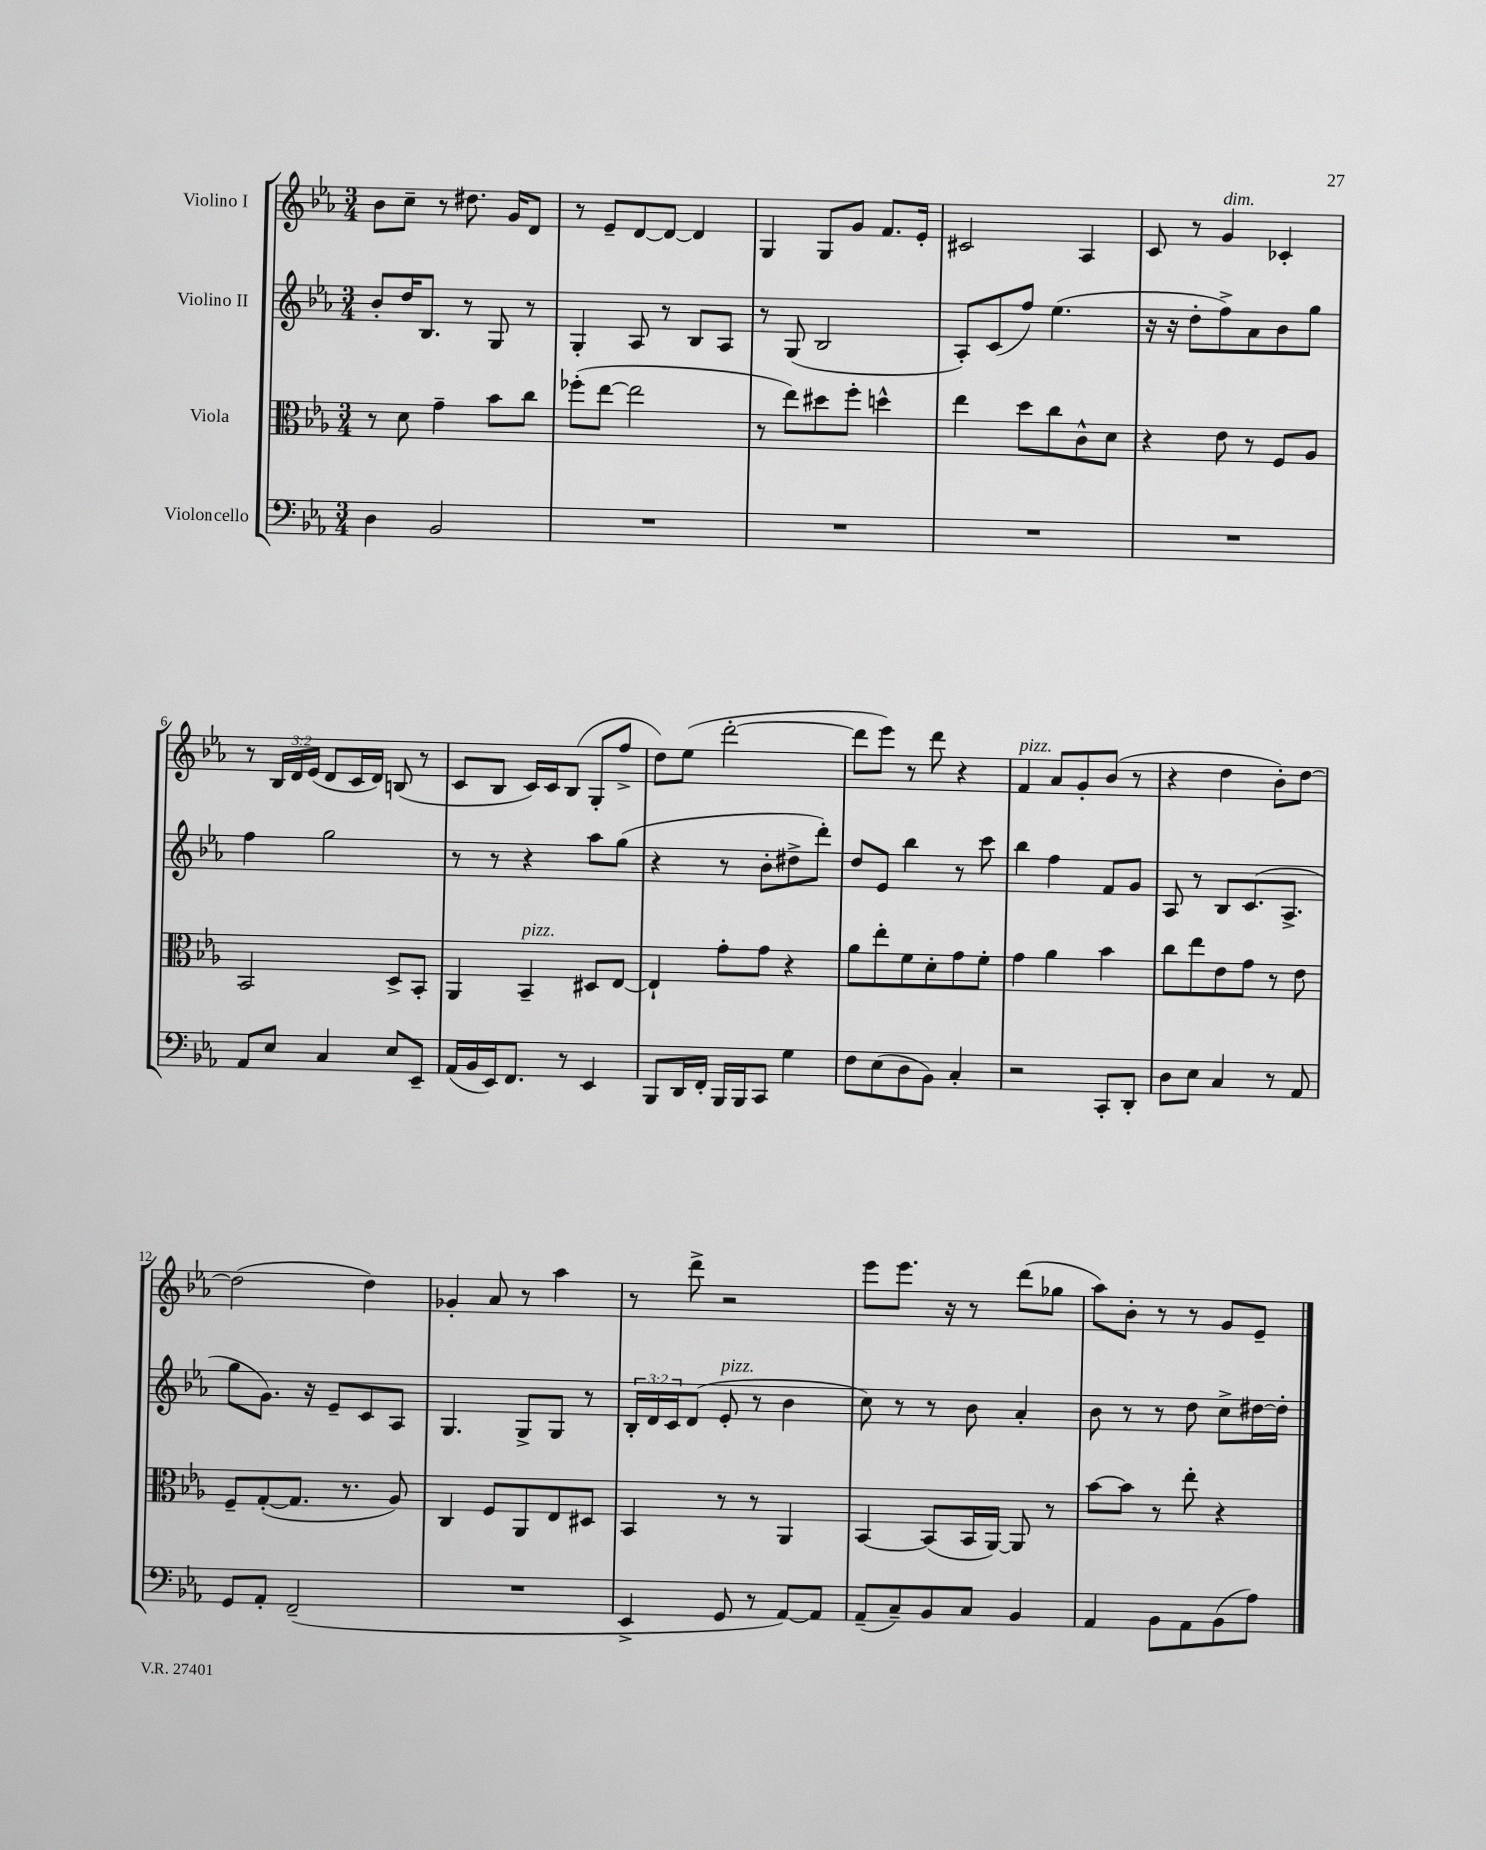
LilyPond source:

<<
\new StaffGroup <<
\new Staff = "s0" \with { instrumentName = "Violino I" } {
    \clef treble \key ees \major \numericTimeSignature \time 3/4 \override Staff.TupletNumber.text = #tuplet-number::calc-fraction-text
    bes'8 c''8-- r8 dis''8. g'16 d'8 |
    r8 ees'8-- d'8~ d'8~ d'4 |
    g4 g8 g'8 f'8. ees'16-. |
    cis'2 aes4 |
    c'8 r8 g'4^\markup { \italic "dim." } ces'4-. |
    r8 \tuplet 3/2 { bes16 d'16 ees'16( } d'8 c'16 d'16) b8( r8 |
    c'8 bes8 c'16) c'16 bes8( g8-. f''8-> |
    d''8) ees''8( d'''2~-. |
    d'''8 ees'''8) r8 d'''8 r4 |
    f'4^\markup { \italic "pizz." } aes'8 g'8-. bes'8( r8 |
    r4 d''4 bes'8-.) d''8~ |
    d''2( d''4) |
    ges'4-. aes'8 r8 aes''4 |
    r8 d'''8-> r2 |
    ees'''8 ees'''8. r16 r8 d'''8( ges''8 |
    aes''8) bes'8-. r8 r8 g'8 ees'8-- \bar "|." |
}
\new Staff = "s1" \with { instrumentName = "Violino II" } {
    \clef treble \key ees \major \numericTimeSignature \time 3/4 \override Staff.TupletNumber.text = #tuplet-number::calc-fraction-text
    bes'8-. d''16 bes8. r8 g8 r8 |
    g4-. aes8 r8 bes8 aes8 |
    r8 g8( bes2 |
    aes8-.) c'8( f''8) ees''4.( |
    r16 r16 d''8-. f''8->) aes'8 bes'8 g''8 |
    f''4 g''2 |
    r8 r8 r4 aes''8 g''8( |
    r4 r8 bes'8-. dis''8-> d'''8-.) |
    d''8 ees'8 bes''4 r8 c'''8 |
    bes''4 f''4 f'8 g'8 |
    aes8 r8 bes8 c'8.( aes8.-> |
    g''8 g'8.) r16 ees'8-- c'8 aes8 |
    g4. g8-> g8 r8 |
    \tuplet 3/2 { bes16-. d'16 c'16 } d'8( ees'8-.^\markup { \italic "pizz." } r8 bes'4 |
    c''8) r8 r8 bes'8 aes'4-. |
    bes'8 r8 r8 d''8 c''8-> dis''16~ dis''16-. \bar "|." |
}
\new Staff = "s2" \with { instrumentName = "Viola" } {
    \clef alto \key ees \major \numericTimeSignature \time 3/4
    r8 d'8 g'4-- bes'8 c''8 |
    fes''8-.( ees''8~ ees''2 |
    r8 ees''8) dis''8 f''8-. d''4-^ |
    ees''4 d''8 c''8 c'8-^ d'8 |
    r4 ees'8 r8 f8 aes8 |
    bes,2 d8-> bes,8-. |
    aes,4 bes,4--^\markup { \italic "pizz." } dis8 ees8~ |
    ees4-! g'8-. g'8 r4 |
    aes'8 ees''8-. f'8 d'8-. g'8 f'8-. |
    g'4 aes'4 bes'4 |
    c''8 ees''8 ees'8 g'8 r8 ees'8 |
    f8-- g8~-.( g8. r8. aes8) |
    c4 f8 aes,8 ees8 dis8 |
    bes,4 r8 r8 aes,4 |
    bes,4~ bes,8( bes,16 aes,16~) aes,8 r8 |
    bes'8~ bes'8 r8 ees''8-. r4 \bar "|." |
}
\new Staff = "s3" \with { instrumentName = "Violoncello" } {
    \clef bass \key ees \major \numericTimeSignature \time 3/4
    d4 bes,2 |
    R2. |
    R2. |
    R2. |
    R2. |
    aes,8 ees8 c4 ees8 ees,8-- |
    aes,16( bes,16 ees,16) f,8. r8 ees,4 |
    bes,,8 d,16 f,16-. bes,,16 bes,,16 c,8 g4 |
    f8 ees8( d8 bes,8) c4-. |
    r2 c,8-. d,8-. |
    d8 ees8 c4 r8 aes,8 |
    g,8 aes,8-. f,2--( |
    R2. |
    ees,4-> g,8 r8 aes,8~) aes,8 |
    aes,8--( c8--) bes,8 c8 bes,4 |
    aes,4 bes,8 aes,8 bes,8( aes8) \bar "|." |
}
>>
>>
